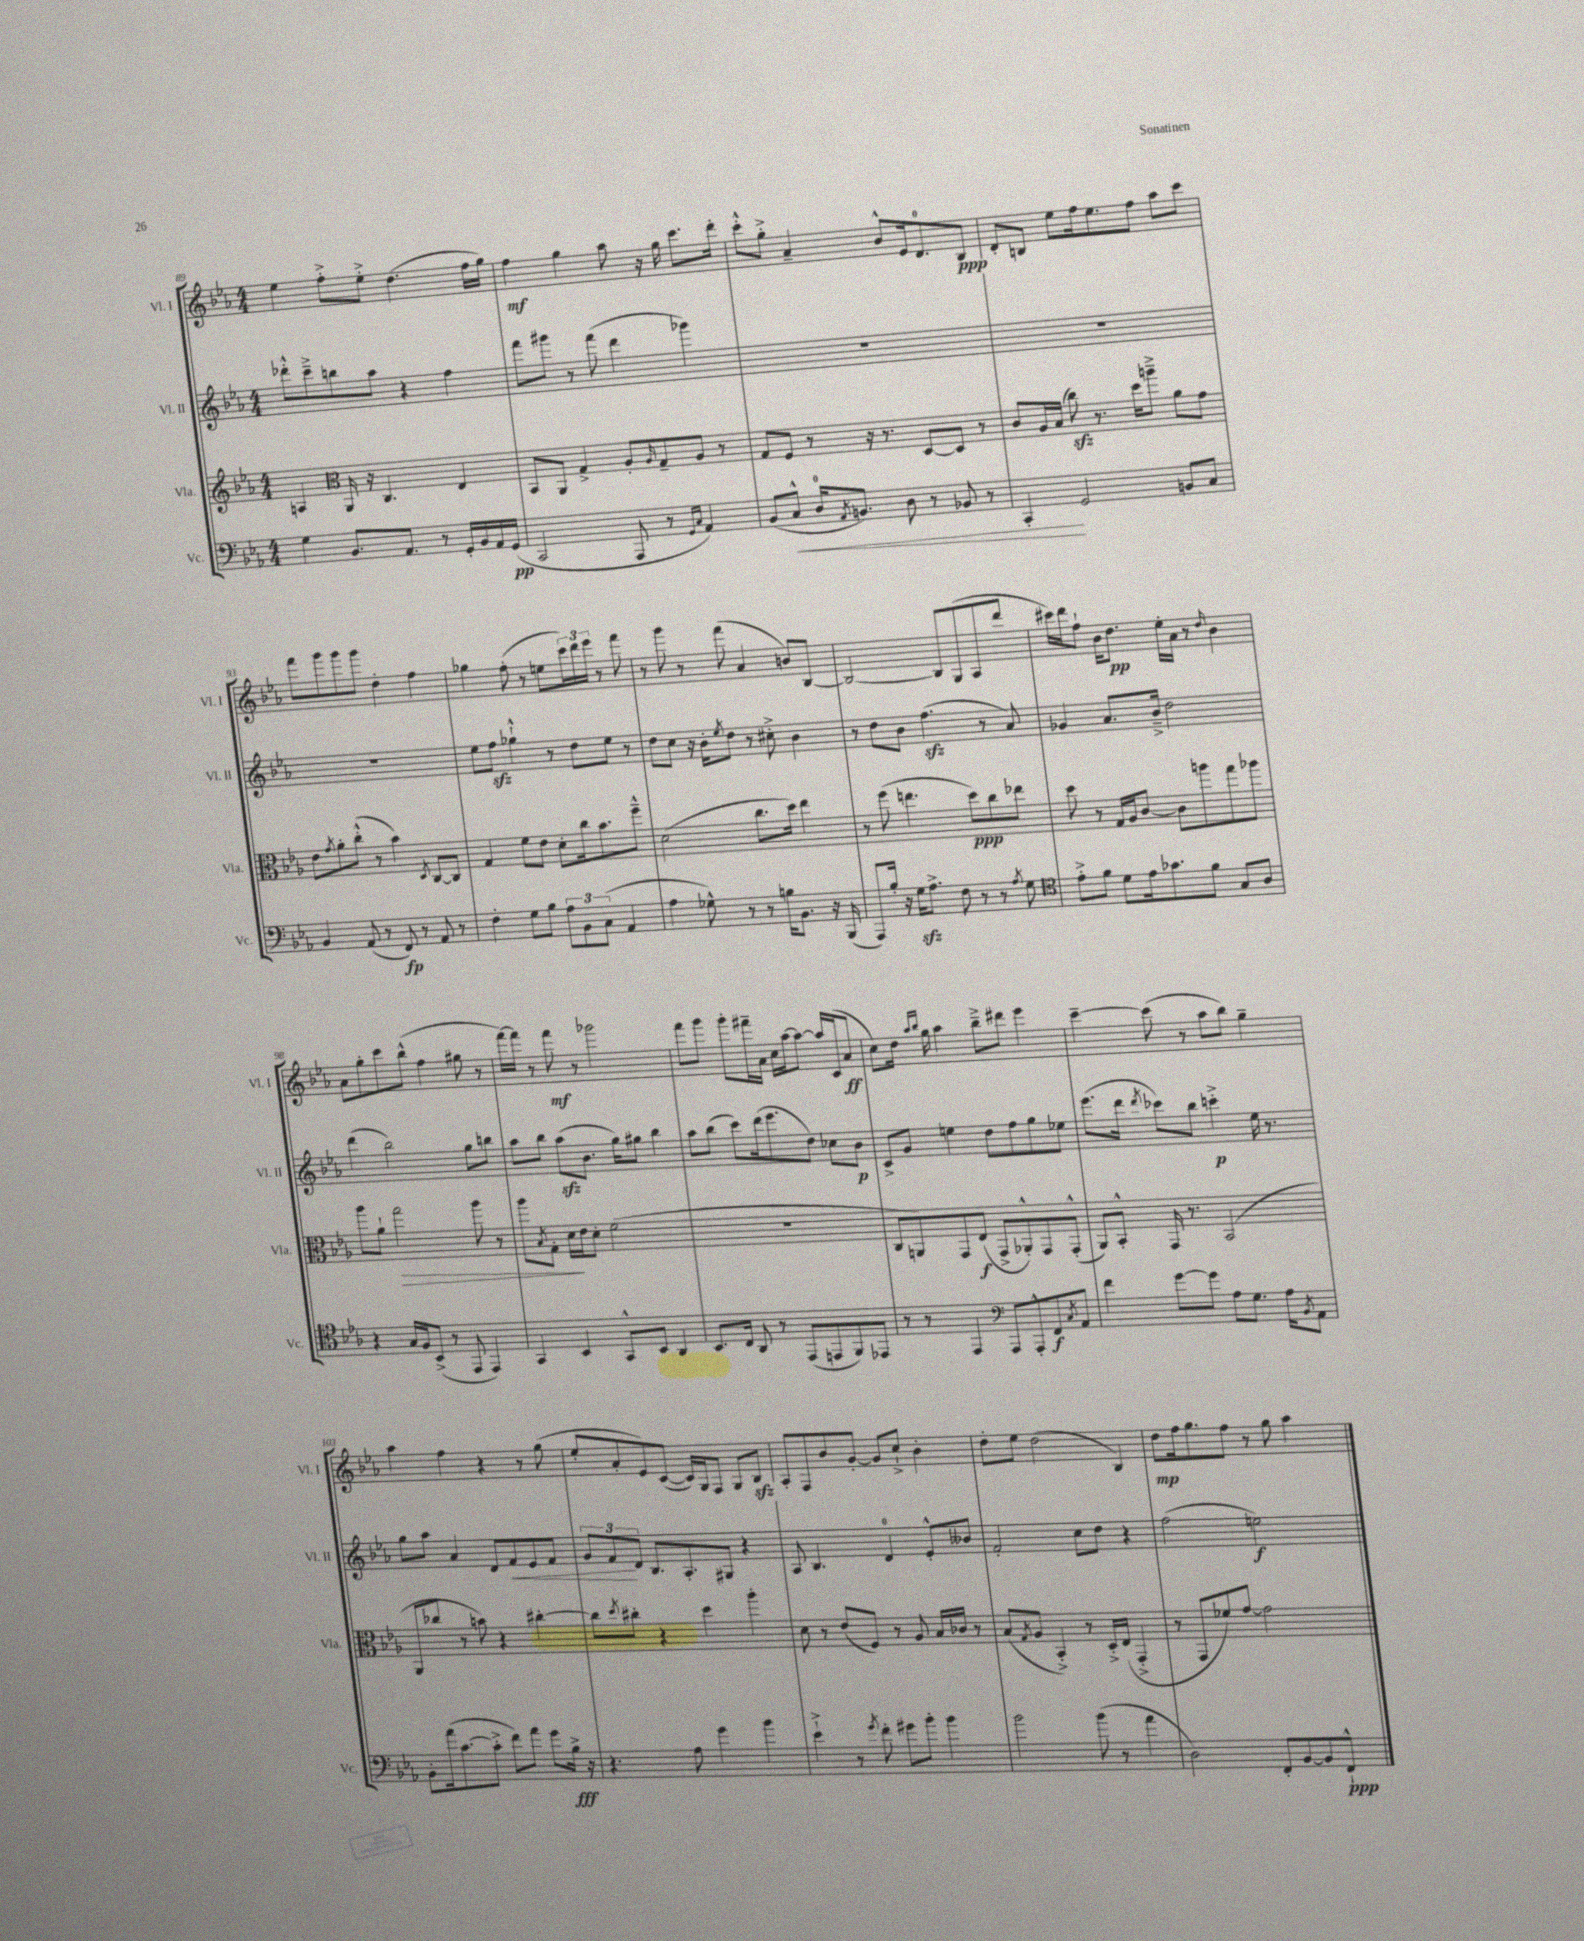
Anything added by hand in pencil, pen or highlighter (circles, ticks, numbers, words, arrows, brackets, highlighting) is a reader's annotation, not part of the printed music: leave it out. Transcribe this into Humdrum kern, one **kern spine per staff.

**kern	**dynam	**kern	**dynam	**kern	**dynam	**kern	**dynam
*part4	*part4	*part3	*part3	*part2	*part2	*part1	*part1
*staff4	*staff4	*staff3	*staff3	*staff2	*staff2	*staff1	*staff1
*I"Vc.	*	*I"Vla.	*	*I"Vl. II	*	*I"Vl. I	*
*I'Vc.	*	*I'Vla.	*	*I'Vl. II	*	*I'Vl. I	*
*clefF4	*	*clefG2	*	*clefG2	*	*clefG2	*
*k[b-e-a-]	*	*k[b-e-a-]	*	*k[b-e-a-]	*	*k[b-e-a-]	*
*M4/4	*	*M4/4	*	*M4/4	*	*M4/4	*
=89	=89	=89	=89	=89	=89	=89	=89
4G\	.	4An/	.	8ddd-X'^^\L	.	4ee-\	.
.	.	.	.	8ccc~^\	.	.	.
*	*	*clefC3	*	*	*	*	*
8.BB-/L	.	16AA-/	.	8bbn\	.	8ff'^\L	.
.	.	16r	.	.	.	.	.
.	.	4.C/	.	8aa-\J	.	8ee-'^\J	.
8.AA-/J	.	.	.	.	.	.	.
.	.	.	.	4r	.	(4.dd\	.
8r	.	.	.	.	.	.	.
16GG'/LL	.	4E-/	.	4ff\	.	.	.
16BB-/	.	.	.	.	.	.	.
16AA-/	.	.	.	.	.	16ff\LL	.
(16GG/JJ	pp	.	.	.	.	16gg\JJ)	.
=90	=90	=90	=90	=90	=90	=90	=90
2CC/	.	8BB-/L	.	8fff\L	.	4ff\	mf
.	.	8AA-/J	.	8ggg#X\J	.	.	.
.	.	4G^/	.	8r	.	4gg\	.
.	.	.	.	(8fff\	.	.	.
8AAA-/	.	8A-'/L	.	4ddd\	.	8aa-\	.
.	.	16qqA-/	.	.	.	.	.
8r	.	8G~/	.	.	.	16r	.
.	.	.	.	.	.	16gg\	.
16qqGG/LL	.	.	.	.	.	.	.
16qqC/JJ	.	.	.	.	.	.	.
4AA-/)	.	8A-/J	.	4ggg-X\)	.	8.ccc\L	.
.	.	8r	.	.	.	.	.
.	.	.	.	.	.	16ddd'\Jk	.
=91	=91	=91	=91	=91	=91	=91	=91
(8BB-/L	.	8G/L	.	1r	.	8ccc'^^\L	.
!	!LO:HP:b	!	!	!	!	!	!
8C^^/J	<	8F/J	.	.	.	8gg'^\J	.
16D/KL	.	8r	.	.	.	4a-~/	.
8qAA-/	.	.	.	.	.	.	.
8.BBn/J)	.	.	.	.	.	.	.
.	.	16r	.	.	.	.	.
.	.	8.r	.	.	.	.	.
8D\	.	.	.	.	.	8b-^^/L	.
8r	.	[8D/L	.	.	.	16e-/k	.
.	.	.	.	.	.	8.d/	.
8BB-X/	.	8D/J]	.	.	.	.	.
8r	.	8r	.	.	.	8B-/J	ppp
=92	=92	=92	=92	=92	=92	=92	=92
4CC'/	.	8c/L	.	1r	.	8d'/L	.
.	.	16A-/L	.	.	.	8Bn/J	.
.	.	(16B-/JJ	.	.	.	.	.
2GG/	[	8cczz\)	.	.	.	8ee-\L	.
.	.	8.r	.	.	.	16ff\k	.
.	.	.	.	.	.	8.ee-\	.
.	.	16dd\KL	.	.	.	.	.
.	.	8aan~^\J	.	.	.	8ff\J	.
8BBn/L	.	8a-\L	.	.	.	8aa-\L	.
8C/J	.	8g\J	.	.	.	8ccc\J	.
!!LO:LB:g=z
=93	=93	=93	=93	=93	=93	=93	=93
4BB-/	.	8e-\L	.	1r	.	8fff\L	.
.	.	8qg/	.	.	.	.	.
.	.	8a-'\	.	.	.	8ggg\	.
(8AA-/	.	(8cc'^^\J	.	.	.	8ggg\	.
8r	.	8r	.	.	.	8ggg\J	.
8FF/)	fp	4b-\)	.	.	.	4dd'\	.
8r	.	.	.	.	.	.	.
.	.	8qD/	.	.	.	.	.
8AA-/	.	[8C/L	.	.	.	4ff\	.
8r	.	8C/J]	.	.	.	.	.
=94	=94	=94	=94	=94	=94	=94	=94
4F'\	.	4G/	.	8ee-\L	.	4gg-X\	.
.	.	.	.	8ffzz\J	.	.	.
8G\L	.	8f\L	.	4gg-X`^^\	.	(8ff'\	.
8B-\J	.	8e-\J	.	.	.	8r	.
12A-\L	.	8d'\L	.	8r	.	8een\L	.
12BB-\	.	.	.	.	.	.	.
.	.	16cc\k	.	8dd\L	.	24ccc\L)	.
(12C\J	.	.	.	.	.	24ddd\	.
.	.	8.b-\	.	.	.	.	.
.	.	.	.	.	.	24eee-\JJ	.
4AA-/	.	.	.	8ee-\J	.	8r	.
.	.	8ff~^^\J	.	8r	.	8fff\	.
=95	=95	=95	=95	=95	=95	=95	=95
4A-\	.	(2d\	.	8dd\L	.	8r	.
.	.	.	.	8cc\J	.	8ggg\	.
8G-X^^\)	.	.	.	16r	.	8r	.
.	.	.	.	16b-'\KL	.	.	.
.	.	.	.	8qee-/	.	.	.
8r	.	.	.	8dd\J	.	(8fff\	.
8r	.	8.cc\L	.	8r	.	4a-/	.
16Bn\KL	.	.	.	8cc#X'^\	.	.	.
8.BB-\J	.	16dd\Jk)	.	.	.	.	.
.	.	4ee-\	.	4b-\	.	8bn/L)	.
16r	.	.	.	.	.	[8B-/J	.
(16BBB-/	.	.	.	.	.	.	.
=96	=96	=96	=96	=96	=96	=96	=96
8AAA-/L)	.	8r	.	8r	.	2B-/_	.
16B-'/Jk	.	(8ff\	.	8dd\L	.	.	.
16r	.	.	.	.	.	.	.
16Gzz\KL	.	4.een\	.	8b-\J	.	.	.
8.A-^\J	.	.	.	.	.	.	.
.	.	.	.	(4.ffzz\	.	.	.
8F\	.	.	.	.	.	8B-/L]	.
8r	.	8dd\L)	ppp	.	.	(8G/	.
8r	.	8cc\	.	8r	.	8A-/	.
8qA-/	.	.	.	.	.	.	.
8G\	.	8ee-X\J	.	8a-/)	.	8ddd/J	.
=97	=97	=97	=97	=97	=97	=97	=97
*clefC4	*	*	*	*	*	*	*
8e-'^\L	.	8dd\	.	4g-X/	.	16ccc#X\LL)	.
.	.	.	.	.	.	16ddd\J	.
8f\J	.	8r	.	.	.	8ff`\J	.
8d\L	.	16G/LL	.	8.a-/L	.	16b-\KL	.
.	.	16A-/J	.	.	.	8.dd\J	pp
16e-\k	.	[8c/J	.	.	.	.	.
8.g-X\	.	.	.	16b-~^/Jk	.	.	.
.	.	8c\L]	.	2dd\	.	16ee-'\LL	.
.	.	.	.	.	.	16a-\JJ	.
8f\J	.	8aan\	.	.	.	8r	.
.	.	.	.	.	.	16qqdd/	.
8G/L	.	8gg\	.	.	.	4b-\	.
8A-/J	.	8aa-X\J	.	.	.	.	.
!!LO:LB:g=z
=98	=98	=98	=98	=98	=98	=98	=98
4r	.	8aa-\L	.	(4ddd\	.	8a-\L	.
.	.	8a-`\J	.	.	.	8gg'\	.
!	!	!	!LO:HP:b	!	!	!	!
16G/LL	.	2gg\	>	2bb-\)	.	8ccc\	.
16F/J	.	.	.	.	.	.	.
(8BB-^/J	.	.	.	.	.	(8bb-^^\J	.
8r	.	.	.	.	.	4ff\	.
8EE-/	.	.	.	.	.	.	.
4EE-/)	.	8aa-\	.	8gg\L	.	8gg#X\	.
.	.	8r	.	8bbn\J	.	8r	.
=99	=99	=99	=99	=99	=99	=99	=99
4GG/	.	8aa-\L	.	8aa-\L	.	[16fff\LL)	.
.	.	.	.	.	.	16fff\JJ]	.
.	.	8qB-/	.	.	.	.	.
.	.	8G'\J	.	8bb-\J	.	8r	.
4BB-/	.	16d\LL	.	(8aa-zz\L	.	8fff\	mf
.	.	16e-\J	]	.	.	.	.
.	.	8d'\J	.	8.b-\J	.	8r	.
8GG^^/L	.	(2f\	.	.	.	2ggg-X\	.
.	.	.	.	16gg\KL)	.	.	.
8BB-/J	.	.	.	8gg#X\J	.	.	.
4AA-/	.	.	.	4bb-\	.	.	.
=100	=100	=100	=100	=100	=100	=100	=100
8.BB-/L	.	1r	.	8aa-\L	.	8fff\L	.
.	.	.	.	(8bb-\J	.	8ggg\J	.
16C/Jk	.	.	.	.	.	.	.
8AA-/	.	.	.	8ccc\L)	.	8ggg'\L	.
8r	.	.	.	(16ddd\k	.	16fff#X~\L	.
.	.	.	.	8.eee-\	.	16a-\JJ	.
(8EE-/L	.	.	.	.	.	16cc\LL	.
.	.	.	.	.	.	[16aa-\J	.
8EEn/	.	.	.	8dd\J)	.	8aa-\J_	.
8FF/)	.	.	.	8cc-X\L	.	16aa-/LL]	.
.	.	.	.	.	.	(16c/J	.
8EE-X/J	.	.	.	8b-\J	p	8a-/J	ff
=101	=101	=101	=101	=101	=101	=101	=101
8r	.	8C/L	.	8c^/L	.	8cc\L)	.
8r	.	8AAn/)	.	8g/J	.	16dd\Jk	.
.	.	.	.	.	.	16qqaa-/LL	.
.	.	.	.	.	.	16qqbb-/JJ	.
.	.	.	.	.	.	16gg\	.
4EE-/	.	8GG/	.	4een\	.	4aa-\	.
.	.	(8E-/J	f	.	.	.	.
*clefF4	*	*	*	*	*	*	*
8AAA-/L	.	8GG^/L	.	8dd\L	.	8bb-~^\L	.
8AAA-'^^/	.	8AA-X'^^/)	.	8ff\	.	8ddd#X\J	.
8FF/	f	8GG/	.	8gg\	.	4eee-\	.
8qC/	.	.	.	.	.	.	.
8AA-/J	.	(8GG'^^/J	.	8ee-X\J	.	.	.
=102	=102	=102	=102	=102	=102	=102	=102
4f\	.	8AA-/L)	.	(8.eee-\L	.	[4ccc~\	.
.	.	8BB-'^^/J	.	.	.	.	.
.	.	.	.	16ddd\Jk	.	.	.
.	.	.	.	8qddd/	.	.	.
[8g\L	.	16GG/	.	8ccc-X\L)	.	(8ccc\]	.
.	.	8.r	.	.	.	.	.
8g\J]	.	.	.	8bb-\J	.	8r	.
8A-\L	.	(2BB-/	.	4cccn'^\	p	8aa-\L	.
8.G\J	.	.	.	.	.	8bb-\J)	.
.	.	.	.	16ee-\	.	4gg~\	.
16A-\KL	.	.	.	8.r	.	.	.
8qBB-/	.	.	.	.	.	.	.
8AA-\J	.	.	.	.	.	.	.
!!LO:LB:g=z
=103	=103	=103	=103	=103	=103	=103	=103
8BB-'\L	.	8AA-/L	.	8gg\L	.	4aa-\	.
(16a-\k	.	8cc-X/J	.	8aa-\J	.	.	.
[8.c\	.	.	.	.	.	.	.
.	.	8r	.	4a-/	.	4ff\	.
8c'^\J]	.	8bn\)	.	.	.	.	.
8f\L)	.	4r	.	8d/L	.	4r	.
!	!	!	!	!	!LO:HP:b	!	!
8a-\J	.	.	.	8f/	<	.	.
8g\L	.	[4cc#X'\	.	8e-/	.	8r	.
16B-^\Jk	fff	.	.	8f/J	.	(8gg\	.
16r	.	.	.	.	.	.	.
=104	=104	=104	=104	=104	=104	=104	=104
4.r	.	8cc#\L]	.	12g/L	.	8ee-'/L	.
.	.	.	.	12f/	.	.	.
.	.	8qdd/	.	.	.	.	.
.	.	8cc#X'\J	.	.	.	8a-'/	.
.	.	.	.	12d/J	[	.	.
.	.	4r	.	8.B-/L	.	8e-/)	.
8A-\	.	.	.	.	.	([8c/J	.
.	.	.	.	8.A-'/	.	.	.
4g\	.	4dd\	.	.	.	16c/LL])	.
.	.	.	.	.	.	16G/J	.
.	.	.	.	8G#X/J	.	8F/J	.
4b-\	.	4aa-'\	.	4r	.	8G/L	.
.	.	.	.	.	.	8B-zz/J	.
=105	=105	=105	=105	=105	=105	=105	=105
4e-`^\	.	8d\	.	8A-/	.	8A-'/L	.
.	.	8r	.	4.B-/	.	8F/	.
8r	.	(8e-/L	.	.	.	8b-/	.
8qg/	.	.	.	.	.	.	.
8f'\	.	8F/J)	.	.	.	[8g'/J	.
8g#X\L	.	8r	.	4d/	.	8g/L]	.
8b-'\J	.	8A-/	.	.	.	8cc`^/J	.
4b-\	.	16B-/LL	.	8e-'^^/L	.	4b-'\	.
.	.	16c-X/JJ	.	.	.	.	.
.	.	8r	.	8b--X/J	.	.	.
=106	=106	=106	=106	=106	=106	=106	=106
2b-\	.	(8B-/L	.	2f'/	.	8dd'\L	.
.	.	8qG/	.	.	.	.	.
.	.	8A-/J	.	.	.	8ee-\J	.
.	.	4BB-'^/)	.	.	.	(2dd\	.
(8b-\	.	8r	.	8cc\L	.	.	.
8r	.	16D'^/LL	.	8dd\J	.	.	.
.	.	(16E-/JJ	.	.	.	.	.
4a-\	.	4GG'^/	.	4r	.	4B-/)	.
=107	=107	=107	=107	=107	=107	=107	=107
2D\)	.	8r	.	(2ff\	.	8dd\L	mp
.	.	8GG/L	.	.	.	16ff\k	.
.	.	.	.	.	.	8.gg\	.
.	.	8f-X/)	.	.	.	.	.
.	.	[8g/J	.	.	.	8ff\J	.
8FF'/L	.	2g\]	.	2een\)	f	8r	.
[8BB-/	.	.	.	.	.	8gg\	.
8BB-/]	.	.	.	.	.	4aa-\	.
8FF`^^/J	ppp	.	.	.	.	.	.
==	==	==	==	==	==	==	==
*-	*-	*-	*-	*-	*-	*-	*-
